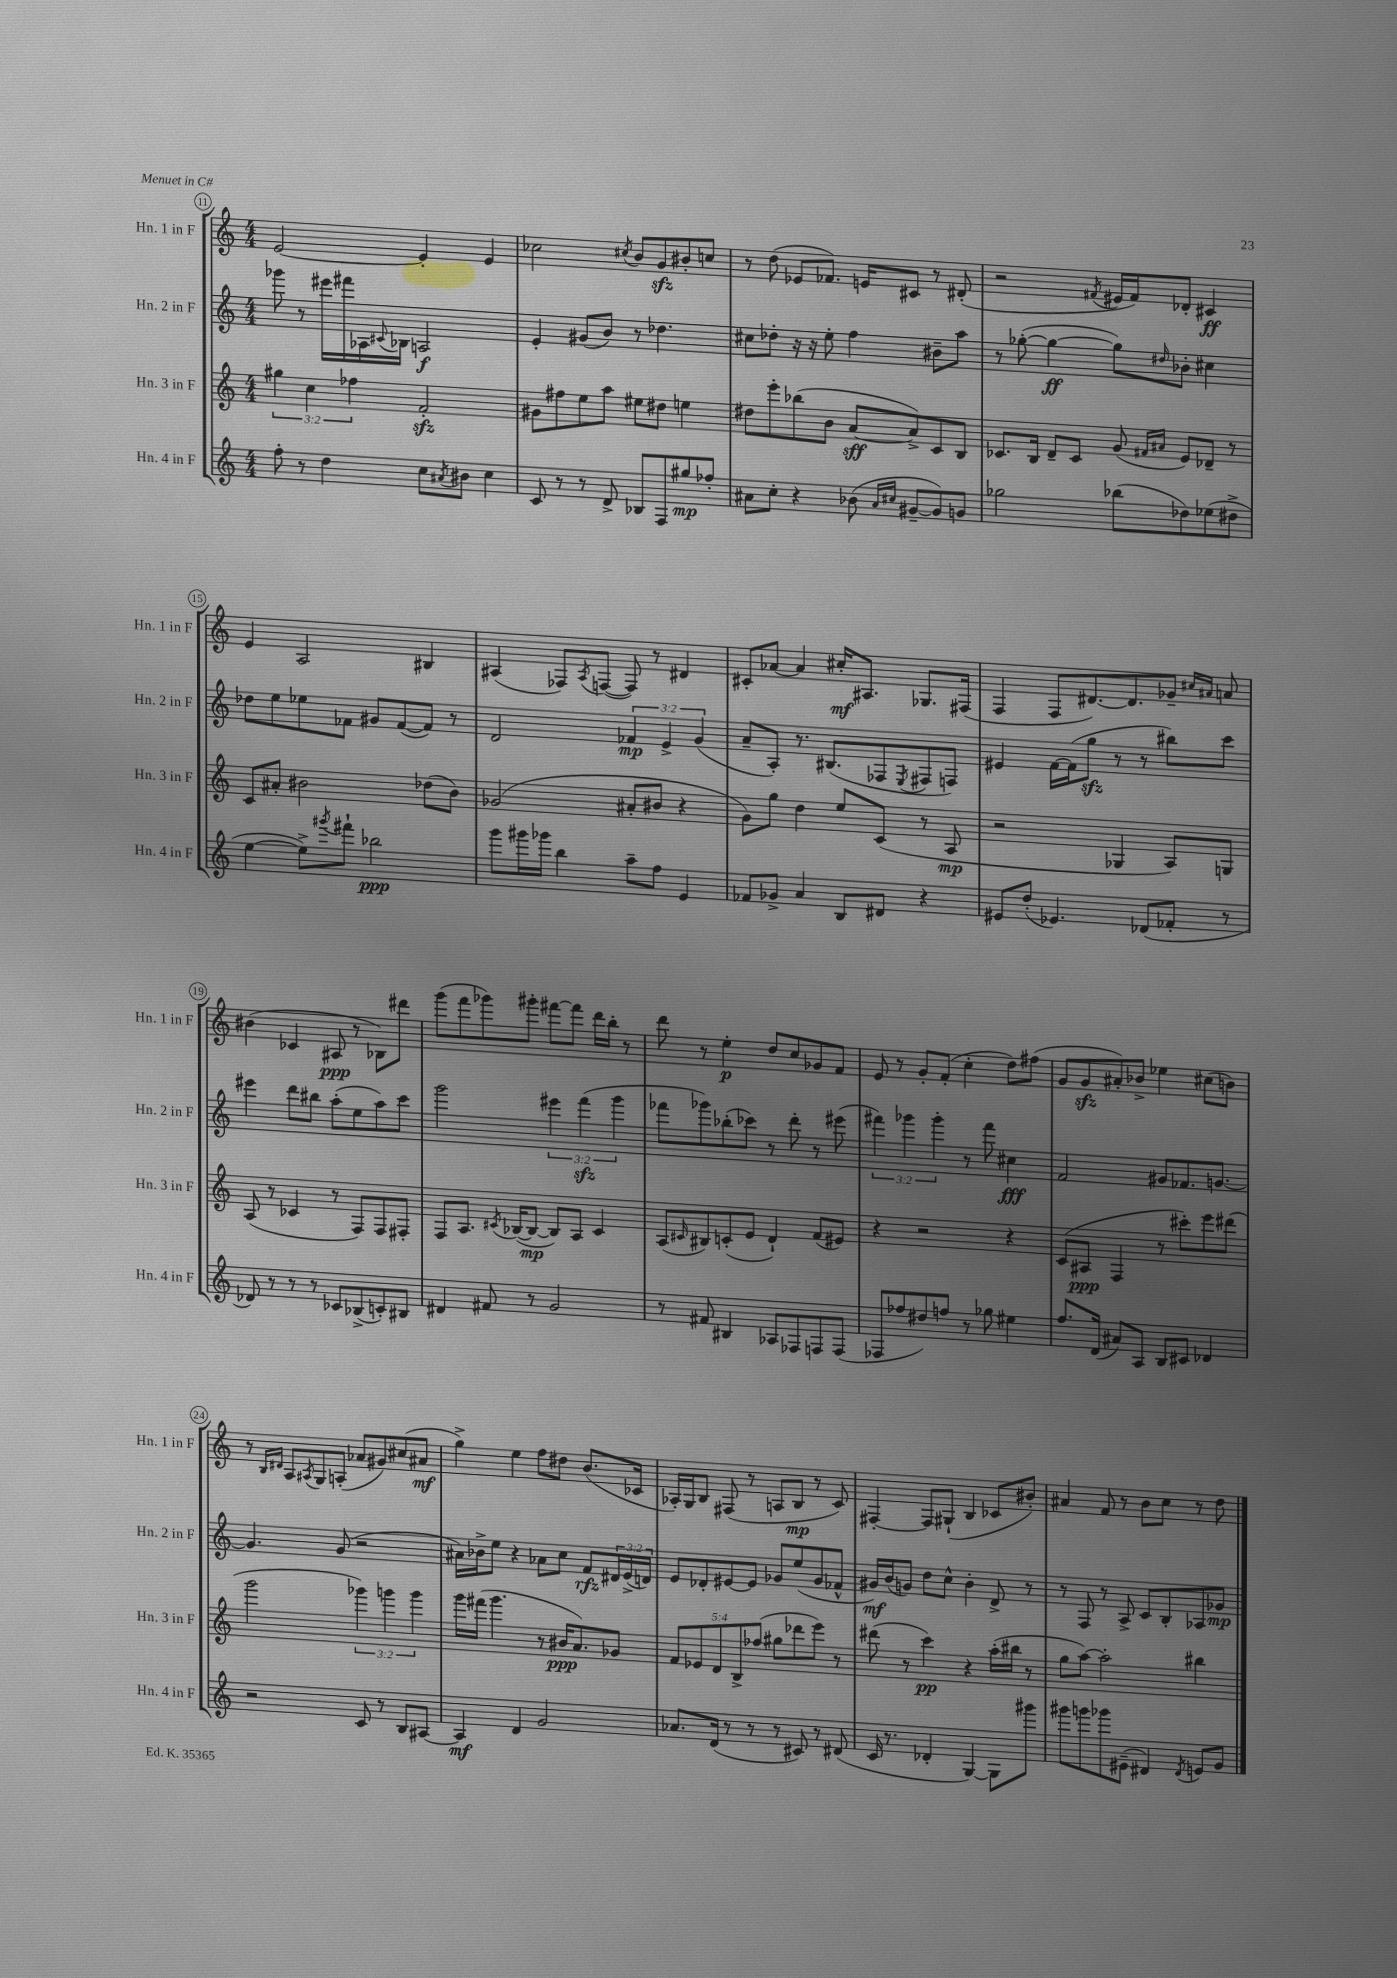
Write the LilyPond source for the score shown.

<<
\new StaffGroup <<
\new Staff = "s0" \with { instrumentName = "Hn. 1 in F" shortInstrumentName = "Hn. 1 in F" } {
    \clef treble \key c \major \numericTimeSignature \time 4/4
    e'2~ e'4-. e'4 |
    ces''2 \acciaccatura { cis''8 } b'8 g'8\sfz bis'8-. c''8 |
    r8 d''8( ees'8 fes'8.) e'16 cis'8 r8 dis'8-.( |
    r2 \acciaccatura { fis'8 } eis'16 fis'16) des'8-. cis'4\ff |
    e'4 a2 bis4 |
    ais4( fes8) \acciaccatura { ais8 } f8~( f8) r8 dis'4 |
    cis'8-. aes'8~ aes'4 cis''16-.\mf ais8. ges8. fis16( |
    f4 f8 dis'8.~) dis'8. ges'8-- \grace { cis''16 ais'16 } a'8 |
    bis'4( ces'4 ais8\ppp r8 bes8) dis'''8 |
    g'''8( f'''8 ges'''8) gis'''8-. fis'''8~ fis'''8 d'''16 b''16-. r8 |
    d'''8 r8 e''4-.\p d''8 c''8 ges'8 f'8 |
    e'8 r8 g'8-. f'8-.( c''4-. d''8) fis''8( |
    g'8 g'8\sfz ais'8-.) bes'8-> ees''4 cis''8( b'8) |
    r8 \grace { b16 dis'16 } a8 \acciaccatura { ais8 } g8 a8-.( aes'8 gis'8) cis''8( ais'8\mf |
    g''4->) e''4 f''8 dis''8 b'8.( ces'16 |
    aes16-.) g16 b8 fis8( r8 a8 b8\mp r8 c'8) |
    fis4~-. fis8 gis8-!( b4 ces'8 bis'8-.) |
    ais'4 f'8 r8 b'8 c''8 r8 d''8 \bar "|." |
}
\new Staff = "s1" \with { instrumentName = "Hn. 2 in F" shortInstrumentName = "Hn. 2 in F" } {
    \clef treble \key c \major \numericTimeSignature \time 4/4 \override Staff.TupletNumber.text = #tuplet-number::calc-fraction-text
    ges'''8 r8 eis'''16 fis'''16 aes16 \appoggiatura { cis'8 } bes16 a2\f |
    e'4-. gis'8( b'8) r8 des''4. |
    cis''8 des''8-. r16 r16 e''8-. f''4 bis'8-- a''8 |
    r8 ges''8~-.( ges''4~\ff ges''8) \grace { dis''16 } bes'8-. cis''4 |
    des''8 e''8 ees''8 fes'8 gis'8 fes'8~( fes'8) r8 |
    d'2 \tuplet 3/2 { fes'4\mp e'4-> g'4( } |
    a'8-- a8-.) r8. bis8.( fes8 \acciaccatura { e8 } fis8 f8) |
    eis'4 f'16~ f'16( g''8\sfz r8 r8 bis''8) c'''8 |
    eis'''4 d'''8 bis''8 a''8-.( e''8 a''8) c'''8 |
    g'''2 \tuplet 3/2 { eis'''4 f'''4\sfz( g'''4 } |
    fes'''8 ges'''8) bes''8-.( ces'''8) r8 d'''8-. r8 eis'''8( |
    \tuplet 3/2 { fis'''4) ges'''4 ges'''4-. } r8 fis'''8 cis''4\fff |
    f'2 gis'8 fes'8. g'8.~ |
    g'4. g'8( r2 |
    ais'16) bes'16-> e''8 r4 aes'8 c''8 f'8\rfz \tuplet 3/2 { dis'16 e'16->( d'16) } |
    e'8 des'8-. eis'8~ eis'8 ges'8 e''8( ges'8 fes'8-^ |
    gis'16\mf) b'16( g'8) d''8 c''8-^ b'4-. d'8-> r8 |
    r8 f8 r8 a8-> c'8 b8-. aes8 ges'8\mp \bar "|." |
}
\new Staff = "s2" \with { instrumentName = "Hn. 3 in F" shortInstrumentName = "Hn. 3 in F" } {
    \clef treble \key c \major \numericTimeSignature \time 4/4 \override Staff.TupletNumber.text = #tuplet-number::calc-fraction-text
    \tuplet 3/2 { gis''4 c''4 fes''4 } f'2-.\sfz |
    gis'8 fis''8 e''8 a''8 eis''8 dis''8 e''4 |
    dis''8 e'''8-. bes''8( b'8 a'8~\sff a'8->) c'8 b8 |
    ces'8. b16 d'8-- ces'8 g'8( \grace { fis'16 ais'16 } e'8) des'8-- r8 |
    c'8 ais'8-. bis'2 des''8( bis'8) |
    ges'2( ais'8-. bis'8 r4 |
    g'8) g''8 d''4 e''8 c'8( r8 a8\mp |
    r2 ges4 a8) g8 |
    a8( r8 ces'4 r8 f8) f8 fis8-. |
    f8 a8. \acciaccatura { cis'8 } bes16~( bes8~\mp bes8) a8 cis'4 |
    a8( \grace { cis'16 } bis8) c'8-.( e'8 d'4-!) f'8( eis'8) |
    r4 r2 r4 |
    c'8( ais8\ppp f4 r8 cis'''8-.) e'''8 dis'''8( |
    g'''2 \tuplet 3/2 { ges'''4) g'''4 g'''4 } |
    g'''16 fis'''16( g'''4. r8 bis'16\ppp a'8.) ges'8 |
    \tuplet 5/4 { f'8 ees'8 d'8 b8-> fes''8( } gis''8 des'''8 e'''8) r8 |
    dis'''8( r8 c'''4\pp) r4 a''16-.( bis''16 r8 |
    g''8 a''8~) a''2-. bis''4 \bar "|." |
}
\new Staff = "s3" \with { instrumentName = "Hn. 4 in F" shortInstrumentName = "Hn. 4 in F" } {
    \clef treble \key c \major \numericTimeSignature \time 4/4
    f''8-. r8 d''4 c''8 \acciaccatura { ais'8 } bis'8 c''4 |
    c'8 r8 r8 d'8-> bes8 f8 gis''8\mp fes''8-. |
    ais'8 c''8-. r4 bes'8( \grace { ais'16 cis''16 } gis'8~-- gis'8) g'8 |
    ges''2 bes''8( des''8) ees''8( dis''8-> |
    e''4~ e''8->) \acciaccatura { gis'''8 } fis'''8-! bes''2\ppp |
    g'''8 gis'''16 ges'''16 b''4 a''8-- f''8 e'4 |
    fes'8 ges'8-> a'4 b8 dis'8 r4 |
    eis'8 d''8-.( ees'4.) des'8( fes'8-. r8 |
    des'8) r8 r8 r8 ces'8 bes8->( c'8-.) bis8 |
    dis'4 fis'8 r8 g'2 |
    r8 fis'8 bis4 aes8 fes8 f8 f8( |
    fes8 fes''8 dis''8) f''8 r8 ges''8 eis''4 |
    f''8. d'16( ais'8) a8 b8 cis'8 des'4 |
    r2 c'8 r8 b8 ais8~ |
    ais4\mf d'4 g'2 |
    aes'8. d'16( r8 r8 r8 cis'8) r8 dis'8( |
    c'16 r8. des'4-. g4~) g8 gis'''8 |
    gis'''8 g'''8 ges'''8 eis'8--( dis'4) \acciaccatura { dis'8 } e'8 g'8 \bar "|." |
}
>>
>>
\layout { \context { \Score currentBarNumber = #11 \override BarNumber.stencil = #(make-stencil-circler 0.1 0.3 ly:text-interface::print) } }
